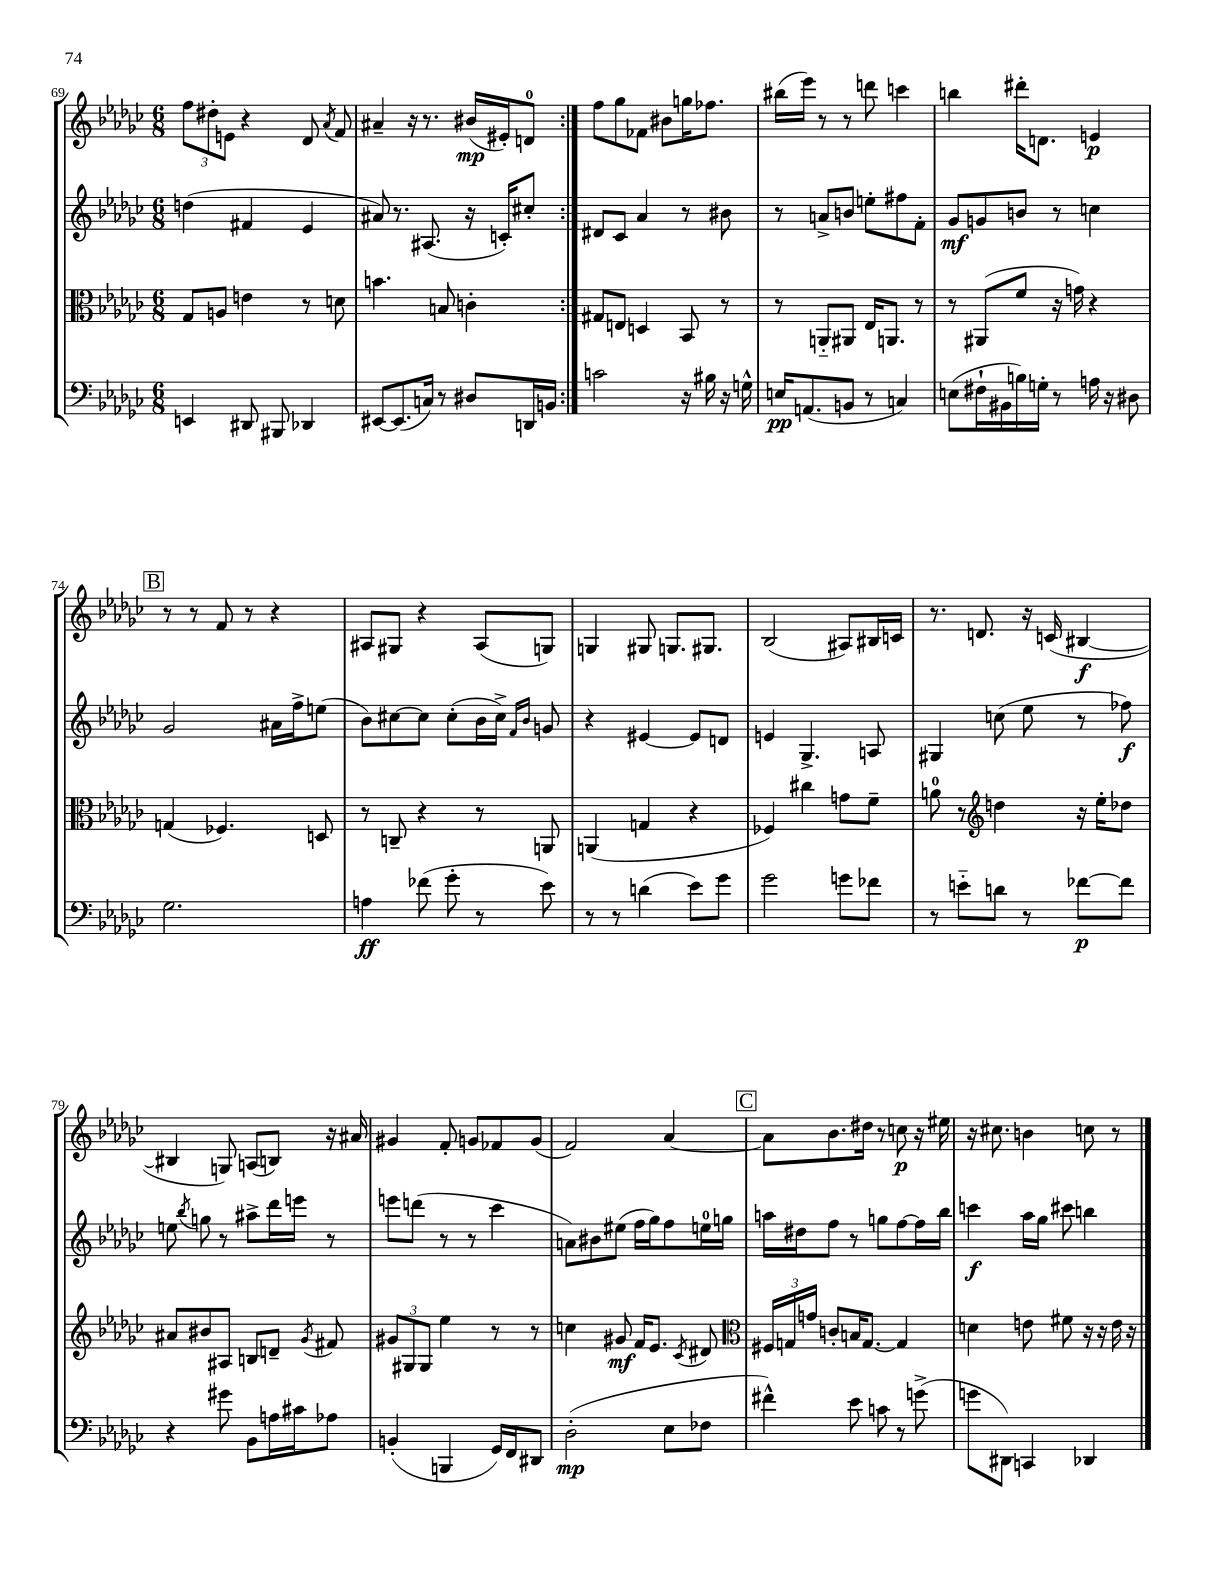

**kern	**kern	**kern	**kern
*staff4	*staff3	*staff2	*staff1
*clefF4	*clefC3	*clefG2	*clefG2
*k[b-e-a-d-g-c-]	*k[b-e-a-d-g-c-]	*k[b-e-a-d-g-c-]	*k[b-e-a-d-g-c-]
*M6/8	*M6/8	*M6/8	*M6/8
4EE	8G-	(4dd	12ff
.	.	.	12dd#'
.	8A	.	.
.	.	.	12e
8DD#	4e	4f#	4r
8BBB#	.	.	.
4DD-	8r	4e-	8d-
.	.	.	8qa-
.	8d	.	8f
=	=	=	=
[8EE#	4.b	8a#)	4a#~
(8.EE#]	.	8.r	.
.	.	.	16r
16C)	.	(8.A#	8.r
8r	8B	.	.
8D#	4c'	16r	(16b#
.	.	16c')	16e#')
16DD	.	8cc#'	8d
16BB	.	.	.
=:|!	=:|!	=:|!	=:|!
2c	8G#	8d#	8ff
.	8E	8c-	8gg-
.	4D	4a-	8f-
.	.	.	8b#
16r	8BB-	8r	16gg
16B#	.	.	8.ff-
16r	8r	8b#	.
16G^^	.	.	.
=	=	=	=
16E	8r	8r	(16bb#
(8.AA	.	.	16eee-)
.	8AA'~	8a^	8r
8BB	8AA#	8b	8r
8r	16E-	8ee'	8ddd
.	8.AA	.	.
4C)	.	8ff#	4ccc
.	8r	8f'	.
=	=	=	=
(8E	8r	8g-	4bb
16F#`	(8AA#	8g	.
16BB#	.	.	.
16B)	8f	8b	16ddd#'
16G'	.	.	8.d
8r	16r	8r	.
.	16g)	.	.
16A	4r	4cc	4e
16r	.	.	.
8D#	.	.	.
=	=	=	=
2.G-	(4G	2g-	8r
.	.	.	8r
.	4.F-)	.	8f
.	.	.	8r
.	.	16a#	4r
.	.	16ff^	.
.	8D	(8ee	.
=	=	=	=
4A	8r	8b-)	8A#
.	8C~	[8cc#	8G#
(8f-	4r	8cc#]	4r
8g-'	.	(8cc#'	.
8r	8r	16b-	(8A#
.	.	16cc#^)	.
.	.	16qqf	.
.	.	16qqb-	.
8e-)	8AA	8g	8G)
=	=	=	=
8r	(4AA	4r	4G
8r	.	.	.
(4d	4G	[4e#	8G#
.	.	.	8.G
8e-)	4r	8e#]	.
.	.	.	8.G#
8g-	.	8d	.
=	=	=	=
2g-	4F-)	4e	(2B-
.	4cc#	4.G-^	.
8g	8g	.	8A#)
8f-	8f~	8A	16B#
.	.	.	16c
=	=	=	=
8r	8a	4G#	8.r
8e'~	8r	.	.
.	.	.	8.d
*	*clefG2	*	*
8d	4dd	(8cc	.
8r	.	8ee-	16r
.	.	.	(16c
[8f-	16r	8r	[4B#
.	16ee-'	.	.
8f-]	8dd-	8ff-)	.
=	=	=	=
4r	8a#	8ee	4B#]
.	.	8qbb-	.
.	8b#	8gg	.
8g#	8A#	8r	8G)
8BB-	8B	8aa#^	(8A
16A	8d~	16ddd-	8B)
16c#	.	16eee	.
.	8qg-	.	.
8A-	8f#	8r	16r
.	.	.	16a#
=	=	=	=
(4BB'	12g#	8eee	4g#
.	12G#	.	.
.	.	(8ddd	.
.	12G#	.	.
4BBB	4ee-	8r	8f'
.	.	8r	8g
16GG-)	8r	4ccc-	8f-
16FF	.	.	.
8DD#	8r	.	(8g
=	=	=	=
(2D-'	4cc	8a)	2f)
.	.	8b#	.
.	8g#	(8ee#	.
.	16f	16ff	.
.	8.e-	16gg-)	.
8E-	.	8ff	[4a-
.	8qc-	.	.
8F-	8d#	16ee	.
.	.	16gg	.
=	=	=	=
*	*clefC3	*	*
4f#^^)	24F#	16aa	8a-]
.	24G	.	.
.	.	16dd#	.
.	24g	.	.
.	8c'	8ff	8.b-
8e-	16B	8r	.
.	[8.G	.	16dd#
8c	.	8gg	8r
8r	4G]	[8ff	8cc
(8g^	.	16ff]	16r
.	.	16bb-	16ee#
=	=	=	=
8g	4d	4ccc	16r
.	.	.	8.cc#
8DD#)	.	.	.
4CC	8e	16aa-	4b
.	.	16gg-	.
.	8f#	8ccc#	.
4DD-	16r	4bb	8cc
.	16r	.	.
.	16e	.	8r
.	16r	.	.
==	==	==	==
*-	*-	*-	*-
